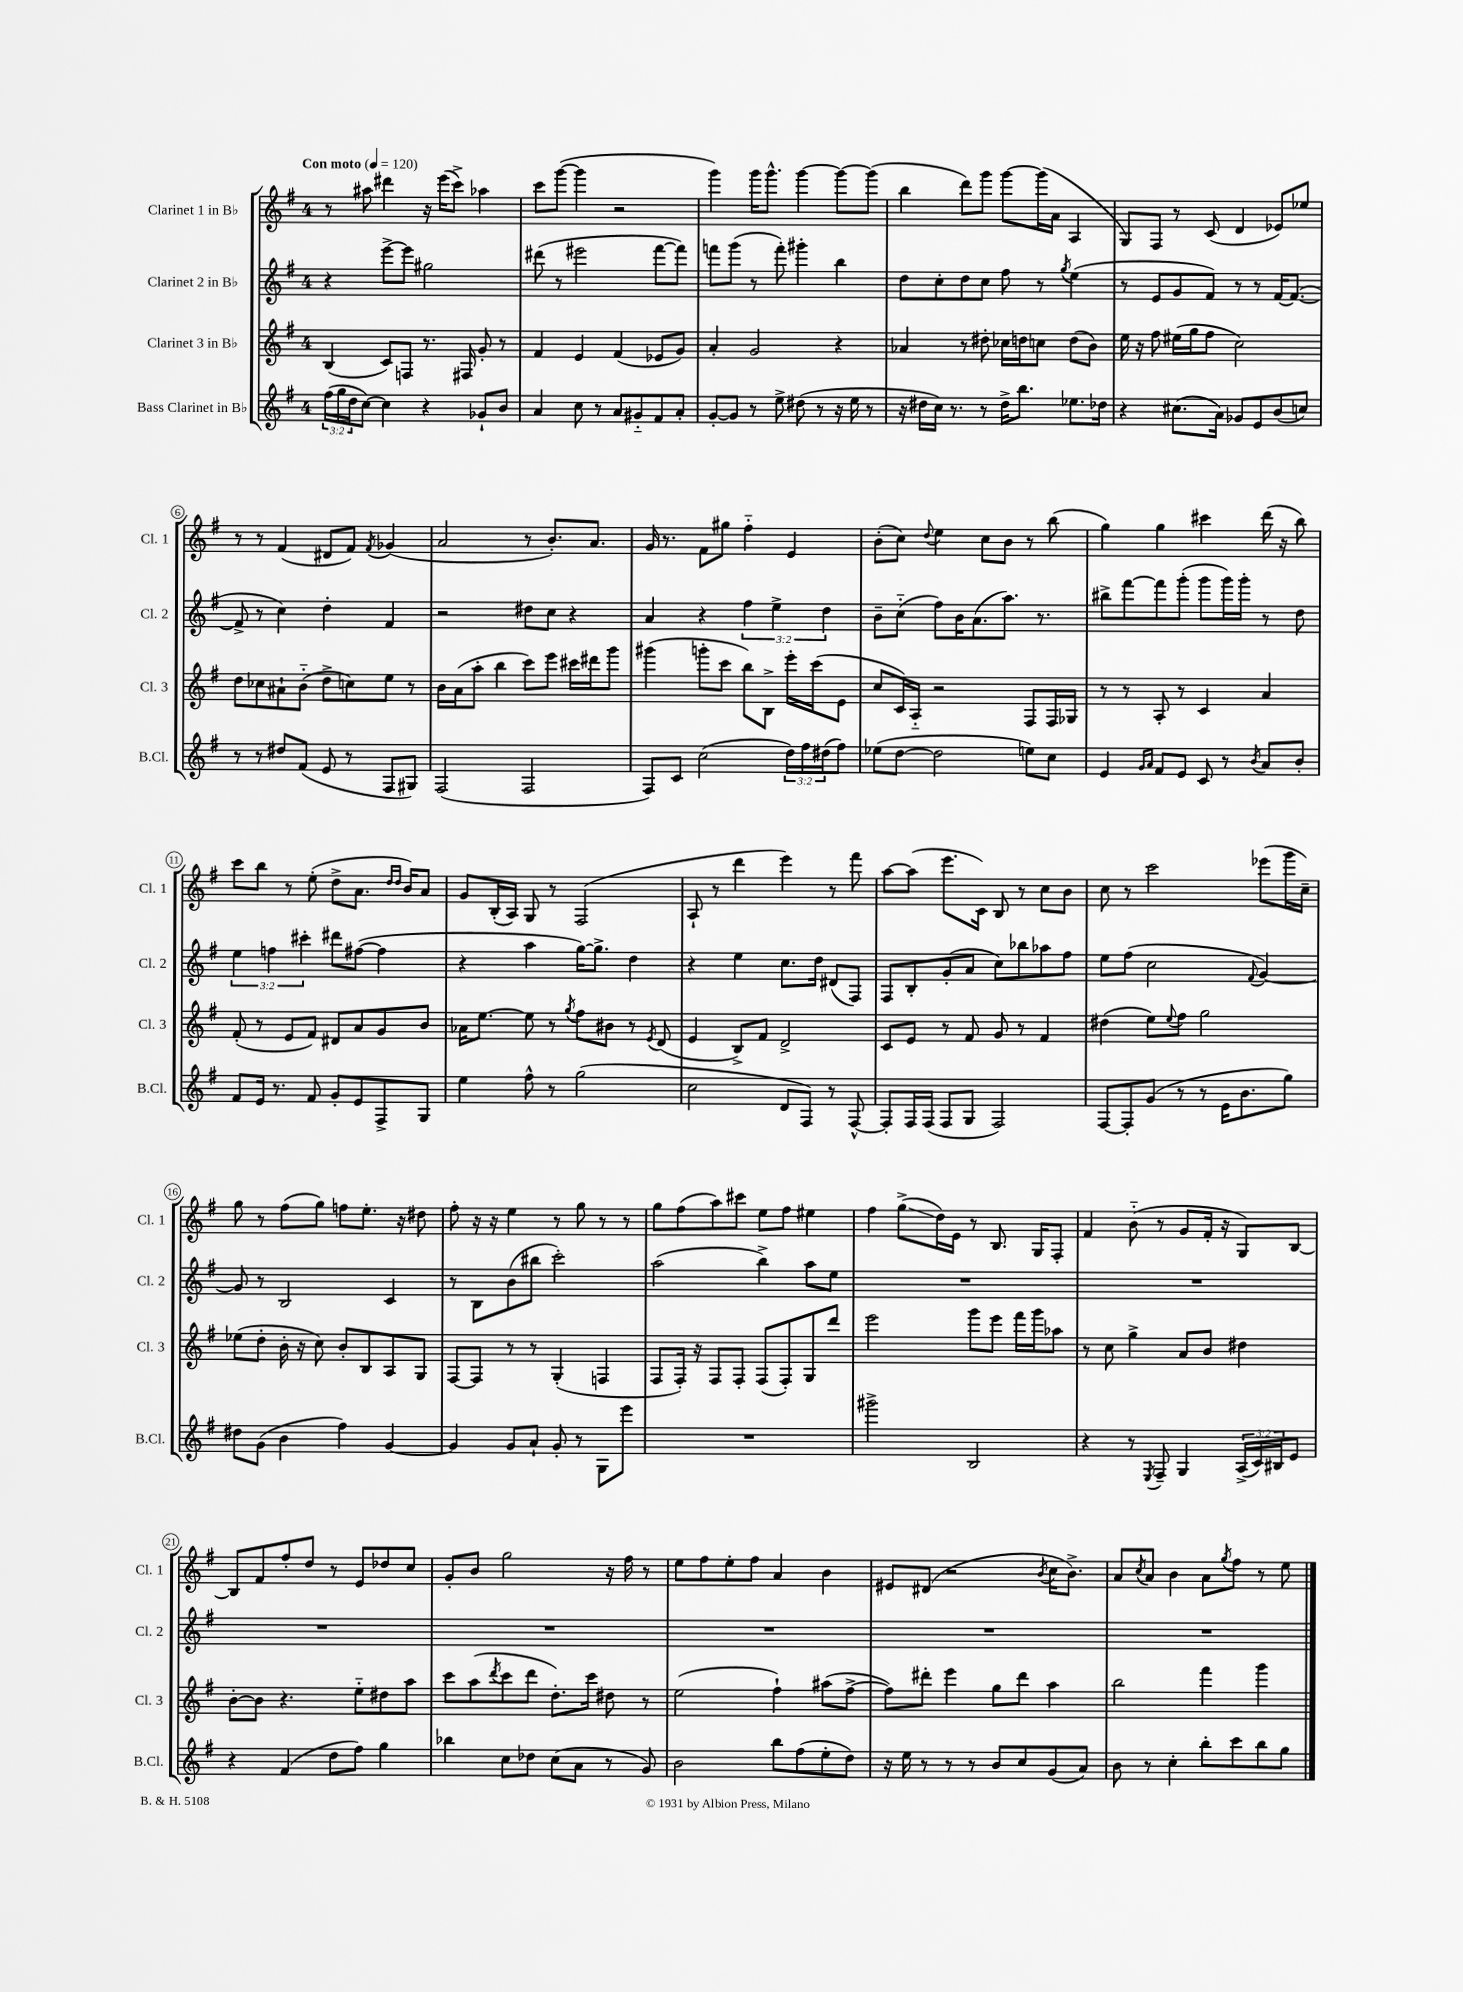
<<
\new StaffGroup <<
\new Staff = "s0" \with { instrumentName = "Clarinet 1 in Bb" shortInstrumentName = "Cl. 1" } {
    \clef treble \key g \major \once \override Staff.TimeSignature.style = #'single-digit \time 4/4 \tempo "Con moto" 4 = 120
    r8 ais''8 dis'''4 r16 e'''16( c'''8->) aes''4 |
    c'''8 g'''8~( g'''4 r2 |
    g'''4) g'''16 g'''8.-^ g'''4~ g'''8~ g'''8( |
    b''4 d'''8) g'''8 g'''8~ g'''16( a'16 a4 |
    g8) fis8 r8 c'8( d'4 ees'8) ees''8 |
    r8 r8 fis'4( dis'8 fis'8) \acciaccatura { fis'8 } ges'4( |
    a'2 r8 b'8.-.) a'8. |
    g'16 r8. fis'8 gis''8 fis''4-_ e'4 |
    b'8-.( c''8) \appoggiatura { d''8 } e''4 c''8 b'8 r8 b''8( |
    g''4) g''4 cis'''4 d'''16( r16 b''8) |
    c'''8 b''8 r8 e''8-.( d''8-> a'8. \grace { d''16 d''16 } b'16) a'8 |
    g'8 b16-.( a16) g8 r8 fis2( |
    a8-! r8 d'''4 e'''4) r8 fis'''8 |
    a''8~ a''8( e'''8. c'16) b8 r8 c''8 b'8 |
    c''8 r8 c'''2 ees'''8( g'''16 c''16--) |
    g''8 r8 fis''8( g''8) f''8 e''8.-. r16 dis''8 |
    fis''8-. r16 r16 e''4 r8 g''8 r8 r8 |
    g''8 fis''8( a''8) cis'''8 e''8 fis''8 eis''4 |
    fis''4 g''8->\glissando( d''16) e'16 r8 b8. g16 fis8-. |
    fis'4 b'8-_( r8 g'8 fis'16-. r16 g8) b8~ |
    b8 fis'8 fis''8-. d''8 r8 e'8 des''8 c''8 |
    g'8-. b'8 g''2 r16 fis''16 r8 |
    e''8 fis''8 e''8-. fis''8 a'4 b'4 |
    eis'8 dis'8( r2 \acciaccatura { b'8 } c''16 b'8.->) |
    a'8 \acciaccatura { c''8 } a'8 b'4 a'8 \acciaccatura { g''8 } fis''8 r8 e''8 \bar "|." |
}
\new Staff = "s1" \with { instrumentName = "Clarinet 2 in Bb" shortInstrumentName = "Cl. 2" } {
    \clef treble \key g \major \once \override Staff.TimeSignature.style = #'single-digit \time 4/4 \override Staff.TupletNumber.text = #tuplet-number::calc-fraction-text
    r4 e'''8~-> e'''8 gis''2 |
    dis'''8( r8 eis'''2 fis'''8~ fis'''8) |
    f'''8 g'''8( r8 f'''8-.) gis'''4-. b''4 |
    d''8 c''8-. d''8 c''8 fis''8 r8 \acciaccatura { g''8 } e''4( |
    r8 e'8 g'8 fis'8) r8 r8 fis'16~ fis'8.~( |
    fis'8-> r8 c''4) d''4-. fis'4 |
    r2 dis''8 c''8 r4 |
    a'4 r4 \tuplet 3/2 { fis''4 e''4-> d''4 } |
    b'8-- c''8-_( fis''8) b'16 a'8.( a''8.) r8. |
    bis''8-> fis'''8~ fis'''8 g'''8-.( g'''8 g'''16) g'''16-. r8 d''8 |
    \tuplet 3/2 { e''4 f''4 cis'''4-. } dis'''8 fis''8~( fis''4 |
    r4 a''4 g''16~) g''8.-> d''4 |
    r4 e''4 c''8. d''16 dis'8( fis8) |
    fis8 b8-. g'8-.( a'8 c''8) bes''8 aes''8 fis''8 |
    e''8 fis''8( c''2 \appoggiatura { fis'8 } g'4~) |
    g'8 r8 b2 c'4 |
    r8 b8 b'8( bis''8 c'''2-.) |
    a''2( b''4->) a''8 e''8 |
    R1 |
    R1 |
    R1 |
    R1 |
    R1 |
    R1 |
    R1 \bar "|." |
}
\new Staff = "s2" \with { instrumentName = "Clarinet 3 in Bb" shortInstrumentName = "Cl. 3" } {
    \clef treble \key g \major \once \override Staff.TimeSignature.style = #'single-digit \time 4/4
    b4( c'8) f8 r8. fis16 g'8-. r8 |
    fis'4 e'4 fis'4( ees'8 g'8) |
    a'4-. g'2 r4 |
    aes'4 r8 dis''8-. ces''16 d''16 c''8 d''8( b'8) |
    e''16 r16 fis''8 eis''16( g''16 fis''8 c''2) |
    d''8 ces''8 ais'8-! b'8-_( d''8-> c''8) e''8 r8 |
    b'16 a'16( a''8-. b''4 c'''8) e'''8 cis'''16 dis'''16 g'''8 |
    gis'''4( g'''8-. c'''8 b''8) b8-> e'''16-. c'''16( e'8 |
    c''8 c'16) a16-_ r2 fis8 fis16 ges16 |
    r8 r8 a8-. r8 c'4 a'4 |
    fis'8-.( r8 e'8 fis'8) dis'8 a'8 g'8 b'8 |
    aes'16 e''8.~ e''8 r8 \acciaccatura { g''8 } fis''8 bis'8 r8 \acciaccatura { e'8 } d'8( |
    e'4 b8->) fis'8 d'2-> |
    c'8 e'8 r8 fis'8 g'8 r8 fis'4 |
    dis''4( e''8) \appoggiatura { e''8 } fis''8 g''2 |
    ees''8( d''8-. b'16-. r16 c''8) b'8-. b8 a8 g8 |
    fis8~ fis8 r8 r8 g4-.( f4 |
    fis8 fis16-.) r16 fis8 fis8-. fis8( fis8-.) g8 d'''8 |
    e'''2 g'''8 e'''8 fis'''16 g'''16 aes''8 |
    r8 c''8 g''4-> a'8 b'8 dis''4 |
    b'8~-. b'8 r4. e''8-_ dis''8 a''8 |
    c'''8 a''8( \acciaccatura { d'''8 } c'''8 d'''8 d''8.-.) c'''16 dis''8 r8 |
    e''2( fis''4-!) ais''8( fis''8~-> |
    fis''8) dis'''8-. e'''4 g''8 dis'''8 a''4 |
    b''2 fis'''4 g'''4 \bar "|." |
}
\new Staff = "s3" \with { instrumentName = "Bass Clarinet in Bb" shortInstrumentName = "B.Cl." } {
    \clef treble \key g \major \once \override Staff.TimeSignature.style = #'single-digit \time 4/4 \override Staff.TupletNumber.text = #tuplet-number::calc-fraction-text
    \tuplet 3/2 { fis''16( g''16 d''16 } c''8~) c''4 r4 ges'8-! b'8 |
    a'4 c''8 r8 a'8 gis'8-_ fis'8 a'8-. |
    g'8~-. g'8 r8 e''8-> dis''8( r8 r16 e''16 r8 |
    r16 dis''16 c''16) r8. r8 dis''16-> b''8. ees''8. des''16 |
    r4 cis''8.( a'16) ges'8 e'8 b'8( c''8) |
    r8 r8 dis''8 fis'8( e'8 r8 fis8 gis8) |
    fis2( fis2 |
    fis8) c'8 c''2( \tuplet 3/2 { d''16) fis''16 dis''16( } fis''8) |
    ees''8( d''8~ d''2 e''8) c''8 |
    e'4 \grace { g'16 a'16 } fis'8 e'8 c'8 r8 \acciaccatura { b'8 } a'8 b'8-. |
    fis'8 e'16 r8. fis'8 g'8-. e'8 fis8-> g8 |
    e''4 fis''8-^ r8 g''2( |
    c''2 d'8 fis8) r8 fis8~-^ |
    fis8-. fis16 fis16( fis8 g8 fis2) |
    fis8~ fis8-. g'8( r8 r8 e'16 b'8. g''8) |
    dis''8 g'8( b'4 fis''4) g'4~ |
    g'4 g'8 a'8-! g'8-. r8 g8 e'''8 |
    R1 |
    gis'''2-> b2 |
    r4 r8 \acciaccatura { e8 } fis8-- g4 \tuplet 3/2 { a16->( c'16) bis16 } e'8 |
    r4 fis'4( d''8 fis''8) g''4 |
    bes''4 c''8 des''8 c''8( a'8 r8 g'8) |
    b'2 b''8 fis''8( e''8-. d''8) |
    r16 e''16 r8 r8 r8 b'8 c''8 g'8( a'8) |
    b'8 r8 c''4-. b''8-. c'''8 b''8 g''8 \bar "|." |
}
>>
>>
\layout { \context { \Score \override BarNumber.stencil = #(make-stencil-circler 0.1 0.3 ly:text-interface::print) } }
